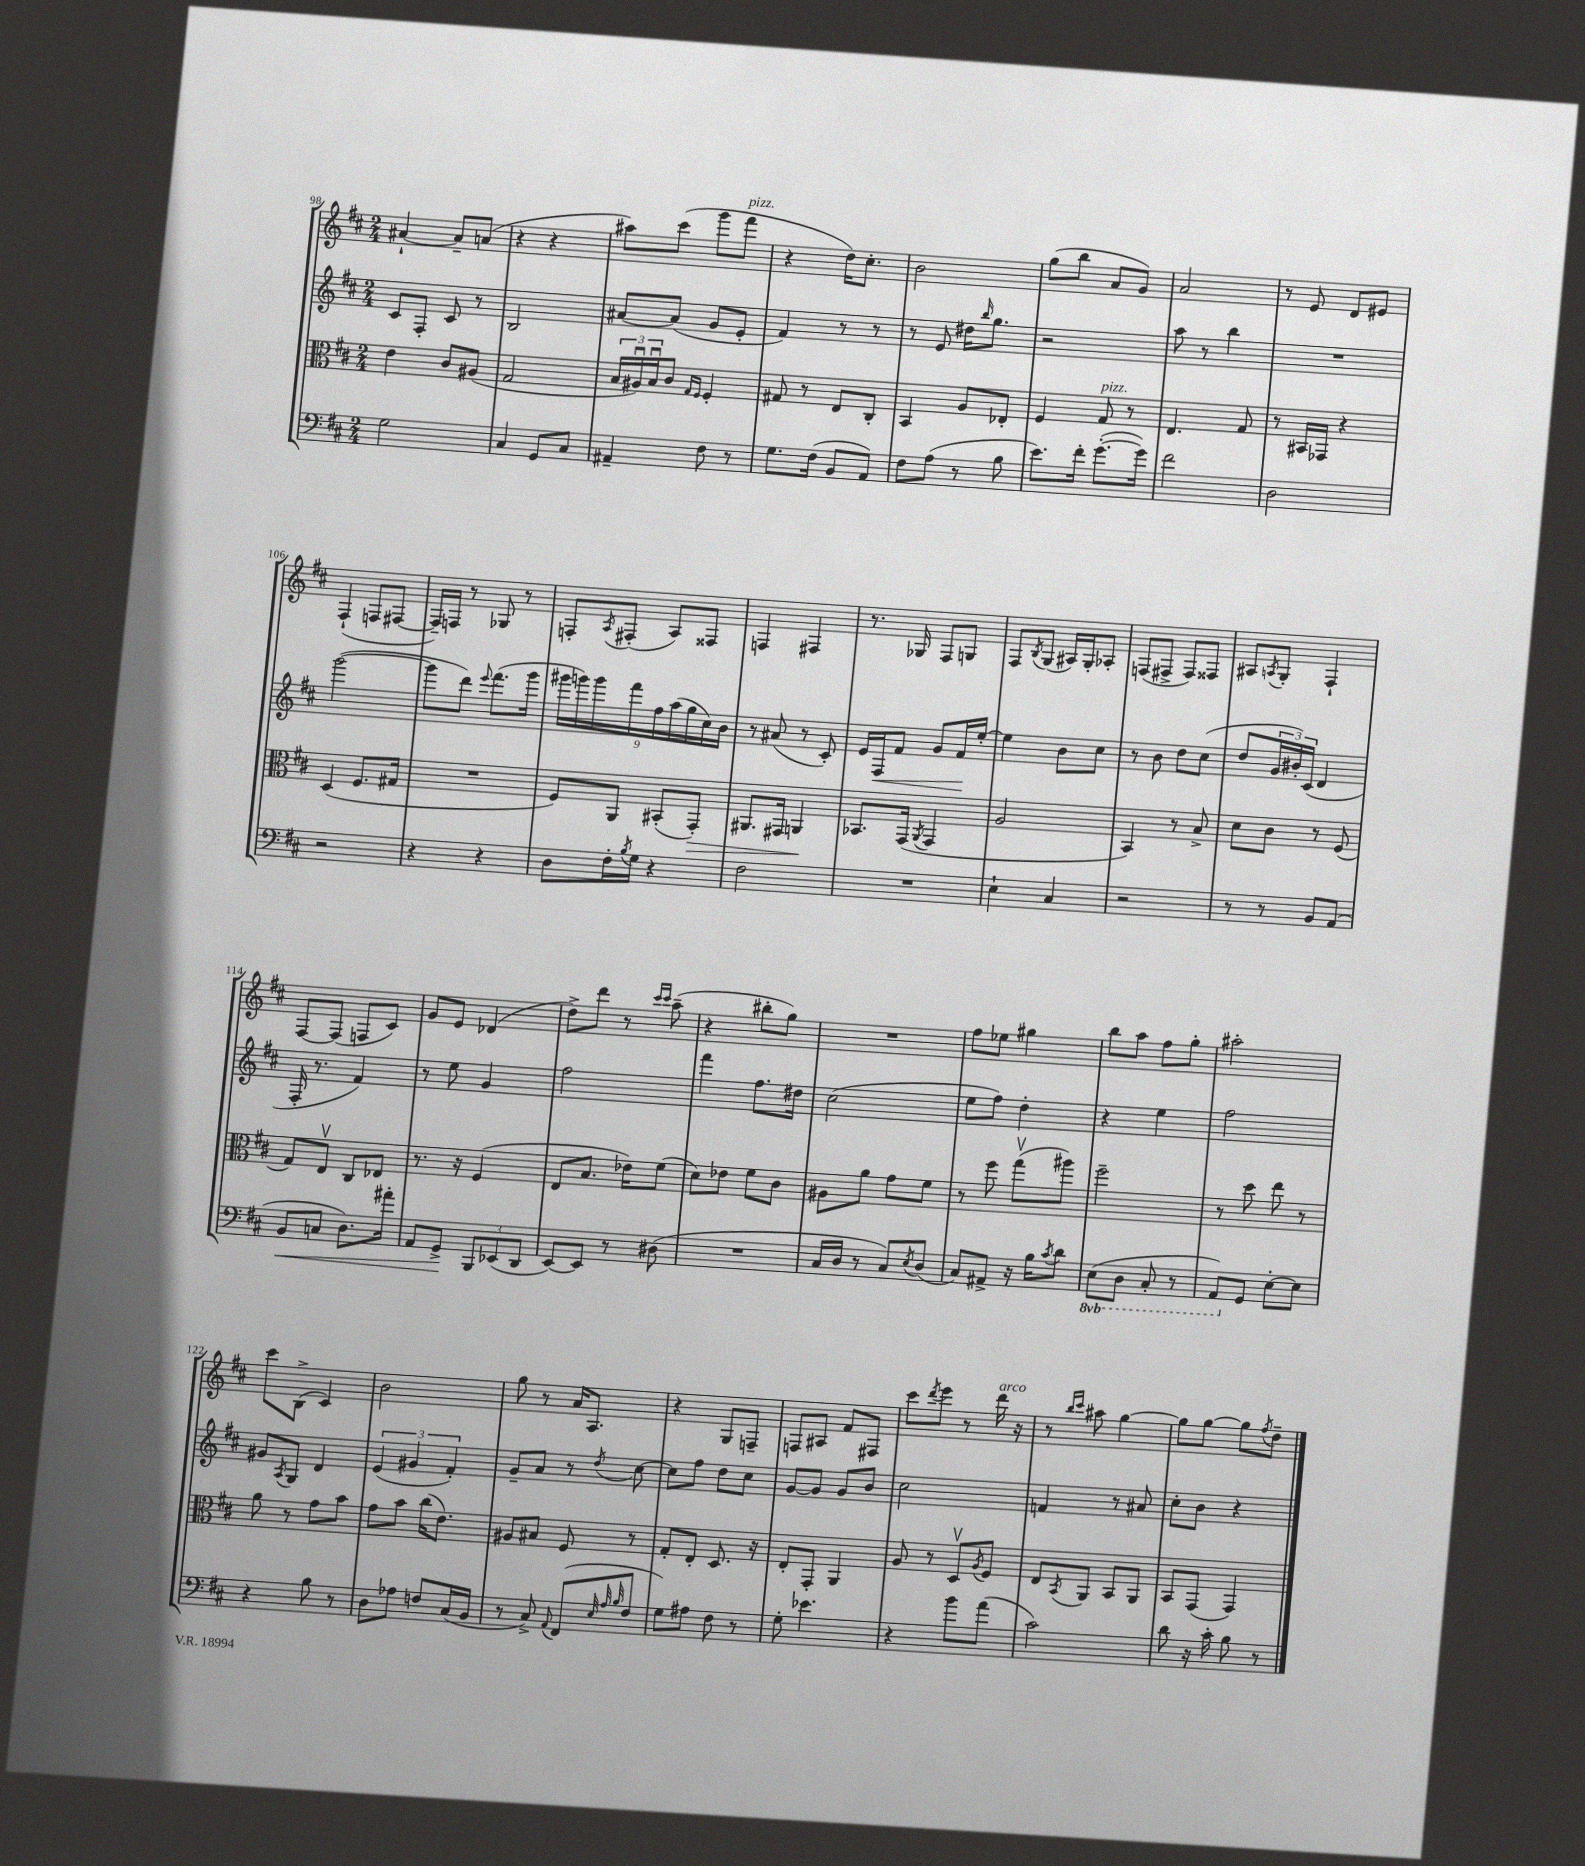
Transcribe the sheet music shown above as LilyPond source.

<<
\new StaffGroup <<
\new Staff = "s0" {
    \clef treble \key d \major \numericTimeSignature \time 2/4
    ais'4~-! ais'8-- a'8( |
    r4 r4 |
    ais''8) cis'''8( g'''8 fis'''8^\markup { \italic "pizz." } |
    r4 d''16) cis''8.-. |
    b'2 |
    g''8( b''8 a'8 g'8) |
    a'2 |
    r8 e'8 d'8 eis'8 |
    fis4-!( f8 fis8~ |
    fis16--) f16 r8 ges8 r8 |
    f8-. \acciaccatura { a8 } fis8-.( a8) fisis8 |
    f4 fis4 |
    r8. ges16 fis8 g8 |
    fis8 \acciaccatura { b8 } g8( ais16) g16-. aes8-. |
    f8( fis8-> fis8) fisis8 |
    ais8 \acciaccatura { a8 } g8-. fis4-! |
    fis8~ fis8( f8 cis'8) |
    g'8 e'8 des'4( |
    d''8->) d'''8 r8 \grace { cis'''16 cis'''16 } a''8--( |
    r4 bis''8-. g''8) |
    R2 |
    fis''8 ees''8 gis''4 |
    b''8 a''8 fis''8 g''8-. |
    ais''2-. |
    cis'''8 b8->( cis'4) |
    b'2 |
    g''8 r8 a'16 a8. |
    r4 g8 f8-- |
    f8 ais8 fis'8 fis8 |
    cis'''8 \acciaccatura { d'''8 } e'''8 r8 d'''16^\markup { \italic "arco" } r16 |
    r8 \grace { b''16 cis'''16 } ais''8 g''4~ |
    g''8 g''8~ g''8 \acciaccatura { fis''8 } d''8-- \bar "|." |
}
\new Staff = "s1" {
    \clef treble \key d \major \numericTimeSignature \time 2/4
    cis'8 fis8-. cis'8 r8 |
    b2 |
    ais'8~ ais'8( g'8 e'8-. |
    fis'4) r8 r8 |
    r8 e'8 dis''16 \grace { b''16 } g''8. |
    r2 |
    a''8 r8 b''4 |
    R2 |
    g'''2~( |
    g'''8 d'''8) \appoggiatura { e'''8 } fis'''8.( g'''16 |
    \tuplet 9/8 { gis'''16 g'''16) g'''16 fis'''16 fis''16 a''16( g''16 cis''16) b'16 } |
    r8 ais'8( r8 cis'8-.) |
    e'16 fis16\< fis'8 g'8 fis'16\! e''16~-. |
    e''4 b'8 cis''8 |
    r8 b'8 d''8 cis''8( |
    d''8 \tuplet 3/2 { g'16 bis'16-.) cis'16( } d'4 |
    fis16-. r8. fis'4) |
    r8 e''8 g'4 |
    fis''2 |
    fis'''4 fis''8. dis''16 |
    cis''2( |
    e''8 fis''8) d''4-. |
    r4 e''4 |
    fis''2 |
    gis'8 \acciaccatura { a8 } g8 d'4 |
    \tuplet 3/2 { e'4( gis'4 fis'4-.) } |
    g'8-- a'8 r8 \acciaccatura { d''8 } cis''8~ |
    cis''8 fis''8 d''8 cis''8 |
    g'8~ g'8 g'8 b'8 |
    cis''2 |
    f'4 r8 ais'8 |
    cis''8-. b'8 r4 \bar "|." |
}
\new Staff = "s2" {
    \clef alto \key d \major \numericTimeSignature \time 2/4
    e'4 cis'8 ais8( |
    g2 |
    \tuplet 3/2 { b16 ais16\downbow) b16\downbow } cis'8 \grace { g16 fis16 } fis4-. |
    gis8 r8 e8 cis8-. |
    b,4 a8 ees8-. |
    fis4 g8^\markup { \italic "pizz." } r8 |
    e4. g8 |
    r8 bis,16 ges,16 r4 |
    d4( fis8. gis16 |
    R2 |
    fis8) a,8 bis,8-.( g,8-.\>) |
    ais,8. gis,16 a,4\! |
    bes,8. g,16( \acciaccatura { a,8 } g,4 |
    a2 |
    b,4) r8 b8-> |
    d'8 cis'8 r8 fis8( |
    g8) e8\upbow cis8 ees8 |
    r8. r16 fis4( |
    e8 b8. ees'16) fis'8( |
    d'8) ees'8 fis'8 cis'8 |
    ais8 a'8 g'8 fis'8 |
    r8 fis''8 g''8\upbow( ais''8) |
    fis''2-- |
    r8 d''8 e''8 r8 |
    a'8 r8 g'8 b'8 |
    g'8 b'8 cis''16( e'8.) |
    ais8 bis8 fis8 r8 |
    g8-. e8-. d8. r16 |
    e8-. g,8-. a,4 |
    a8 r8 d8\upbow \acciaccatura { a8 } fis8 |
    e8 \acciaccatura { b,8 } a,8 b,8 a,8 |
    b,8 g,8( g,4) \bar "|." |
}
\new Staff = "s3" {
    \clef bass \key d \major \numericTimeSignature \time 2/4 \set Staff.ottavationMarkups = #ottavation-simple-ordinals
    g2 |
    cis4 g,8 cis8 |
    ais,4-- fis8 r8 |
    g8. fis16( b,8 a,8) |
    fis8 a8( r8 b8 |
    e'8.) fis'16-. g'8.~-.( g'16) |
    fis'2 |
    d2 |
    r2 |
    r4 r4 |
    d8 fis16-. \acciaccatura { b8 } g16 r4 |
    fis2 |
    R2 |
    e4-! cis4 |
    r2 |
    r8 r8 b,8 a,8( |
    b,8\< c8 d8.) ais'16-. |
    a,8 g,8->\! \tuplet 3/2 { b,,8 ees,8( d,8 } |
    e,8~) e,8 r8 dis8( |
    R2 |
    cis16 d16 r8 cis8) \acciaccatura { e8 } d8( |
    cis8) ais,8-> r16 b16 \acciaccatura { cis'8 } d'8 |
    \ottava #-1 e,8( d,8 cis,8-. r8 |
    a,,8) \ottava #0 g,8 e8~-. e8 |
    r4 b8 r8 |
    d8 aes8 f8 cis16( b,16 |
    r8 cis8->) \appoggiatura { a,8 } fis,8( \grace { e32 a32 b32 } fis8 |
    g8) ais8 fis8 r8 |
    g8-. ees'4. |
    r4 b'8 a'8( |
    cis'2) |
    d'8 r16 cis'16-. b8 r8 \bar "|." |
}
>>
>>
\layout { \context { \Score currentBarNumber = #98 } }
